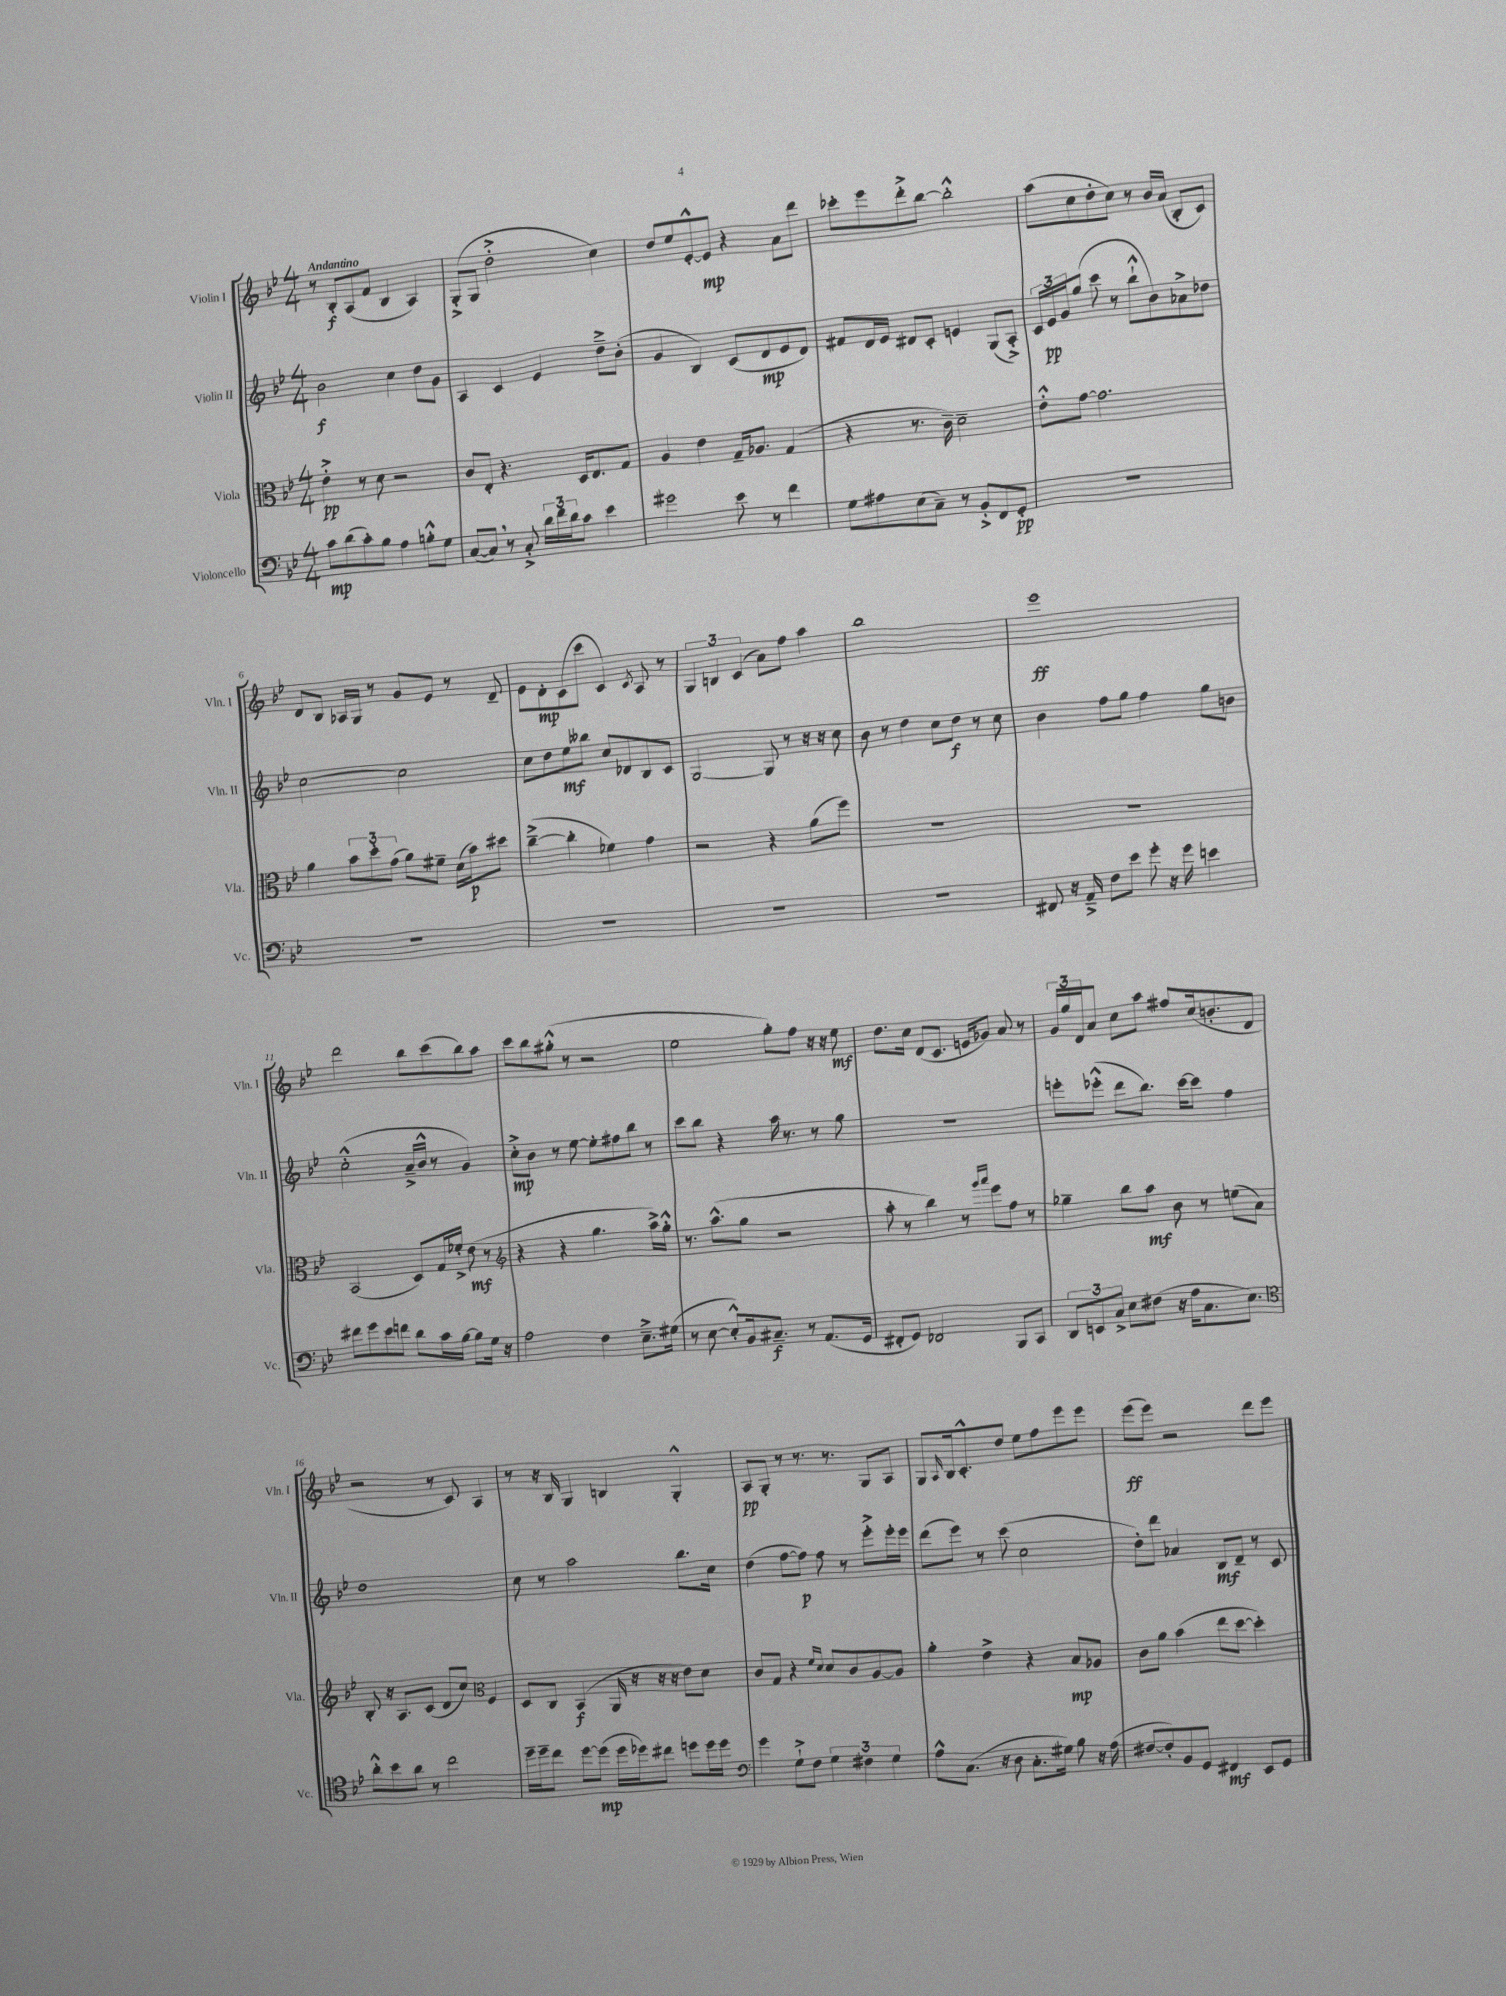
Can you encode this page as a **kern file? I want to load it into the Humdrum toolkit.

**kern	**dynam	**kern	**dynam	**kern	**dynam	**kern	**dynam
*part4	*part4	*part3	*part3	*part2	*part2	*part1	*part1
*staff4	*staff4	*staff3	*staff3	*staff2	*staff2	*staff1	*staff1
*I"Violoncello	*	*I"Viola	*	*I"Violin II	*	*I"Violin I	*
*I'Vc.	*	*I'Vla.	*	*I'Vln. II	*	*I'Vln. I	*
*clefF4	*	*clefC3	*	*clefG2	*	*clefG2	*
*k[b-e-]	*	*k[b-e-]	*	*k[b-e-]	*	*k[b-e-]	*
*M4/4	*	*M4/4	*	*M4/4	*	*M4/4	*
=1	=1	=1	=1	=1	=1	=1	=1
!	!	!	!	!	!	!LO:TX:a:B:t=Andantino	!
8c\L	mp	4e-'^\	pp	2b-\	f	8r	.
(8d\	.	.	.	.	.	8B-'/L	f
8c'\)	.	8r	.	.	.	(8A/	.
8B-\J	.	8d\	.	.	.	8f/J	.
4A\	.	2r	.	4cc\	.	4B-/	.
8Bn'^^\L	.	.	.	8dd\L	.	4A/)	.
8G\J	.	.	.	8g\J	.	.	.
=2	=2	=2	=2	=2	=2	=2	=2
([8C/L	.	8c/L	.	4A/	.	(8G'^/L	.
8C,/J])	.	8E-'/J	.	.	.	8G/J	.
8r	.	4.r	.	4c/	.	2dd'^\	.
8C'^/	.	.	.	.	.	.	.
24d\LL	.	.	.	4e-/	.	.	.
24f\	.	.	.	.	.	.	.
24d\J	.	.	.	.	.	.	.
8c\J	.	16D/KL	.	.	.	.	.
.	.	8.E-/	.	.	.	.	.
4e-\	.	.	.	8dd~^\L	.	4cc\)	.
.	.	8G/J	.	(8b-'\J	.	.	.
=3	=3	=3	=3	=3	=3	=3	=3
2g#X\	.	4A/	.	4g/	.	8dd/L	.
.	.	.	.	.	.	8ee-/	.
.	.	4e-\	.	4B-/)	.	[8e-'^^/	.
.	.	.	.	.	.	8e-/J]	mp
8e-\	.	16G~/KL	.	(8c/L	.	4r	.
.	.	8.A-X/J	.	.	.	.	.
8r	.	.	.	8d/	mp	.	.
4f\	.	(4G/	.	8e-/	.	8a\L	.
.	.	.	.	8d/J)	.	8ddd\J	.
=4	=4	=4	=4	=4	=4	=4	=4
8G\L	.	4r	.	8f#X/L	.	8ccc-X'\L	.
8A#X\	.	.	.	16d/L	.	8eee-\	.
.	.	.	.	16e-/JJ	.	.	.
(8E-\	.	8.r	.	8d#X/L	.	8ddd'^\	.
8C~\J)	.	.	.	8c'/J	.	[8bb-\J	.
.	.	16c~\)	.	.	.	.	.
8r	.	2d~\	.	4en/	.	2bb-'^^\]	.
8BB-'^/L	.	.	.	.	.	.	.
8FF/	.	.	.	(8G/L	.	.	.
8GG'/J	pp	.	.	8A'^/J)	.	.	.
=5	=5	=5	=5	=5	=5	=5	=5
1r	.	8e-'^^\L	.	24c/LL	.	(8aa\L	.
.	.	.	.	24e-/	pp	.	.
.	.	.	.	24g/J	.	.	.
.	.	[8g\J	.	(8gg/J	.	8cc\	.
.	.	2.g\]	.	8ccc\	.	8dd'\	.
.	.	.	.	8r	.	8cc\J)	.
.	.	.	.	8bb-`^^\L	.	8r	.
.	.	.	.	8b-\)	.	16b-/LL	.
.	.	.	.	.	.	(16a/JJ	.
.	.	.	.	8a-X^\	.	8B-'/L	.
.	.	.	.	8dd-X\J	.	8c/J)	.
!!LO:LB:g=z
=6	=6	=6	=6	=6	=6	=6	=6
1r	.	4a\	.	[2cc\	.	8d/L	.
.	.	.	.	.	.	8B-/J	.
.	.	12b-\L	.	.	.	16A-X/LL	.
.	.	.	.	.	.	16G/JJ	.
.	.	12dd'\	.	.	.	.	.
.	.	.	.	.	.	8r	.
.	.	(12g\J	.	.	.	.	.
.	.	8a\L)	.	2cc\]	.	8g/L	.
.	.	8f#X~\J	.	.	.	8e-/J	.
.	.	(16d\LL	.	.	.	8r	.
.	.	16b-\J)	p	.	.	.	.
.	.	8dd#X\J	.	.	.	8d~/	.
=7	=7	=7	=7	=7	=7	=7	=7
1r	.	([4cc~^\	.	8cc\L	.	8e-\L	.
.	.	.	.	8dd\	.	8d'\	mp
.	.	4cc'\]	.	8ee-\	mf	(8c\	.
.	.	.	.	8bb--X\J	.	8ccc\J	.
.	.	4f-X\)	.	8cc/L	.	4c/)	.
.	.	.	.	8d-X/	.	.	.
.	.	.	.	.	.	8qc/	.
.	.	4g\	.	8B-/	.	8A/	.
.	.	.	.	8c/J	.	8r	.
=8	=8	=8	=8	=8	=8	=8	=8
1r	.	2r	.	[2G/	.	6G/	.
.	.	.	.	.	.	6Bn/	.
.	.	.	.	.	.	(6c/	.
.	.	4r	.	8G/]	.	8a\L)	.
.	.	.	.	8r	.	8ff\J	.
.	.	(8a\L	.	16r	.	4aa\	.
.	.	.	.	16r	.	.	.
.	.	8ff\J)	.	8cc\	.	.	.
=9	=9	=9	=9	=9	=9	=9	=9
1r	.	1r	.	8b-\	.	1bb-	.
.	.	.	.	8r	.	.	.
.	.	.	.	4dd\	.	.	.
.	.	.	.	8cc\L	.	.	.
.	.	.	.	8dd\J	f	.	.
.	.	.	.	8r	.	.	.
.	.	.	.	8cc\	.	.	.
=10	=10	=10	=10	=10	=10	=10	=10
8FF#X/	.	1r	.	4b-\	.	1eee-	ff
16r	.	.	.	.	.	.	.
16AA~^/	.	.	.	.	.	.	.
8F\L	.	.	.	8ff\L	.	.	.
8e-\J	.	.	.	8gg\J	.	.	.
8g'\	.	.	.	4ff\	.	.	.
16r	.	.	.	.	.	.	.
16g\	.	.	.	.	.	.	.
4en\	.	.	.	8gg\L	.	.	.
.	.	.	.	8bn\J	.	.	.
!!LO:LB:g=z
=11	=11	=11	=11	=11	=11	=11	=11
8f#X\L	.	(2BB-/	.	(2cc'^^\	.	2ddd\	.
8g\	.	.	.	.	.	.	.
8e-\	.	.	.	.	.	.	.
8fn\J	.	.	.	.	.	.	.
8d\L	.	8D/L)	.	16a~^/LL	.	8bb-\L	.
.	.	.	.	16b-^^/JJ	.	.	.
16c\L	.	16G/L	.	8r	.	(8ccc\	.
[16B-\JJ	.	16f-X'^/JJ	.	.	.	.	.
8B-\L]	.	(8e-\	mf	4g/)	.	8bb-\)	.
16G\Jk	.	8r	.	.	.	8aa\J	.
16r	.	.	.	.	.	.	.
=12	=12	=12	=12	=12	=12	=12	=12
*	*	*clefG2	*	*	*	*	*
2A\	.	4r	.	8cc'^\L	mp	8ccc\L	.
.	.	.	.	8b-\J	.	8bb-\	.
.	.	4r	.	8r	.	(8gg#X'^^\J	.
.	.	.	.	[8ee-\	.	8r	.
4F\	.	4.gg\	.	8ee-'\L]	.	2r	.
.	.	.	.	8ff#X\	.	.	.
8.E-~^\L	.	.	.	8bb-\J	.	.	.
.	.	16aa^\LL)	.	8r	.	.	.
(16G#X\Jk	.	16gg'^^\JJ	.	.	.	.	.
=13	=13	=13	=13	=13	=13	=13	=13
8r	.	8.r	.	8ccc\L	.	2ee-\	.
[8E-\	.	.	.	8bb-\J	.	.	.
.	.	(8.aa^^\L	.	.	.	.	.
8E-'^^/L])	.	.	.	4r	.	.	.
16BB-/k	.	8gg\J	.	.	.	.	.
8.C#X~/J	f	.	.	.	.	.	.
.	.	2r	.	16aa\	.	8gg'\L)	.
.	.	.	.	8.r	.	.	.
8r	.	.	.	.	.	8ff\J	.
(8.AA/L	.	.	.	8r	.	16r	.
.	.	.	.	.	.	16r	.
.	.	.	.	8gg\	.	8ee-\	mf
16GG/Jk	.	.	.	.	.	.	.
=14	=14	=14	=14	=14	=14	=14	=14
8FF#X'/L	.	8aa'\	.	1r	.	8.dd\L	.
8GG/J)	.	8r	.	.	.	.	.
.	.	.	.	.	.	16cc\Jk	.
2FF-X/	.	4bb-\)	.	.	.	(8d/L	.
.	.	.	.	.	.	8.c/J	.
.	.	8r	.	.	.	.	.
.	.	.	.	.	.	16en/KL	.
.	.	16qqggg/LL	.	.	.	.	.
.	.	16qqaaa/JJ	.	.	.	.	.
.	.	8eee-\L	.	.	.	8g-X/J)	.
8BBB-/L	.	8ff\J	.	.	.	8a/	.
8CC/J	.	8r	.	.	.	8r	.
=15	=15	=15	=15	=15	=15	=15	=15
12DD/L	.	4gg-X~\	.	8eeen'\L	.	24g/LL	.
.	.	.	.	.	.	24gg/	.
12EEn/	.	.	.	.	.	24d/J	.
.	.	.	.	(8eee-X'^^\J	.	8a/J	.
12C^/J	.	.	.	.	.	.	.
8E-\L	.	8bb-\L	.	8ddd\L	.	8cc\L	.
(8F#X\J	.	8aa\J	mf	8.bb-\J)	.	8aa\J	.
16r	.	8b-\	.	.	.	8ff#X/L	.
16A\KL	.	.	.	[16ccc\KL	.	.	.
8.C\	.	8r	.	8ccc\J]	.	(16cc/k	.
.	.	.	.	.	.	8.bn'/	.
.	.	(8een\L	.	4ff\	.	.	.
8.E-\J)	.	.	.	.	.	.	.
.	.	8a\J)	.	.	.	8d/J	.
!!LO:LB:g=z
=16	=16	=16	=16	=16	=16	=16	=16
*clefC4	*	*	*	*	*	*	*
8a'^^\L	.	8B-'/	.	1dd	.	2r	.
8b-\	.	16r	.	.	.	.	.
.	.	8.A/L	.	.	.	.	.
8a\J	.	.	.	.	.	.	.
8r	.	(8c/J	.	.	.	.	.
2cc\	.	8d/L	.	.	.	8r	.
.	.	8cc/J)	.	.	.	8c/)	.
*	*	*clefC3	*	*	*	*	*
.	.	4F/	.	.	.	4A/	.
=17	=17	=17	=17	=17	=17	=17	=17
16dd~\LL	.	8D/L	.	8cc\	.	8r	.
16dd~\J	.	.	.	.	.	.	.
8cc\J	.	8C/J	.	8r	.	16r	.
.	.	.	.	.	.	16B-/	.
[8dd\L	.	(4BB-/	f	2aa\	.	4G/	.
(8dd\J]	mp	.	.	.	.	.	.
16dd\LL	.	16AA/	.	.	.	4Bn/	.
16dd-X\J)	.	16r	.	.	.	.	.
8cc#X\J	.	16r	.	.	.	.	.
.	.	16r	.	.	.	.	.
8ddn\L	.	8e-\L)	.	8.bb-\L	.	4G'^^/	.
16dd\L	.	8d\J	.	.	.	.	.
16dd\JJ	.	.	.	16cc\Jk	.	.	.
=18	=18	=18	=18	=18	=18	=18	=18
*clefF4	*	*	*	*	*	*	*
4g\	.	8c/L	.	(4dd\	.	8A/L	pp
.	.	8G/J	.	.	.	8G'/J	.
8G`^\L	.	4r	.	[8ff\L	.	8r	.
8F\J	.	.	.	8ff\J])	p	8.r	.
.	.	16qqf/LL	.	.	.	.	.
.	.	16qqd/JJ	.	.	.	.	.
6G\	.	8d/L	.	8ff\	.	.	.
.	.	.	.	.	.	8.r	.
.	.	8c/	.	8r	.	.	.
6F#X\	.	.	.	.	.	.	.
.	.	[8A/	.	8eee-'^\L	.	8G/L	.
6G\	.	.	.	.	.	.	.
.	.	8A/J]	.	16eee-'\L	.	8A/J	.
.	.	.	.	16eee-\JJ	.	.	.
=19	=19	=19	=19	=19	=19	=19	=19
8A^^\L	.	4a'\	.	(8ddd\L	.	8G/L	.
.	.	.	.	.	.	16qqA/	.
(8.C\J	.	.	.	8eee-\J)	.	16B-/k	.
.	.	.	.	.	.	8.c'^^/	.
.	.	4e-^\	.	8r	.	.	.
16r	.	.	.	.	.	.	.
8D\	.	.	.	(8ccc\	.	8dd/J	.
8.C'\L	.	4r	.	2cc\	.	8ee-\L	.
.	.	.	.	.	.	8ff\	.
16G#X\Jk)	.	.	.	.	.	.	.
8B-\	.	8B-/L	mp	.	.	8eee-\	.
16r	.	8A-X/J	.	.	.	8eee-\J	.
(16A\	.	.	.	.	.	.	.
=20	=20	=20	=20	=20	=20	=20	=20
[8F#X/L	.	8c\L	.	8dd'\L)	.	(8eee-\L	ff
8F#'/])	.	8a\J	.	8ddd\J	.	8eee-\J)	.
8BB-/	.	(4b-\	.	4a-X/	.	2r	.
8GG/J	.	.	.	.	.	.	.
4FF#X/	mf	8ee-\L	.	8B-/L	mf	.	.
.	.	[8dd\J	.	8d~/J	.	.	.
8EE-/L	.	4dd'\])	.	8r	.	8ddd\L	.
8GG/J	.	.	.	8c/	.	8eee-\J	.
==	==	==	==	==	==	==	==
*-	*-	*-	*-	*-	*-	*-	*-
